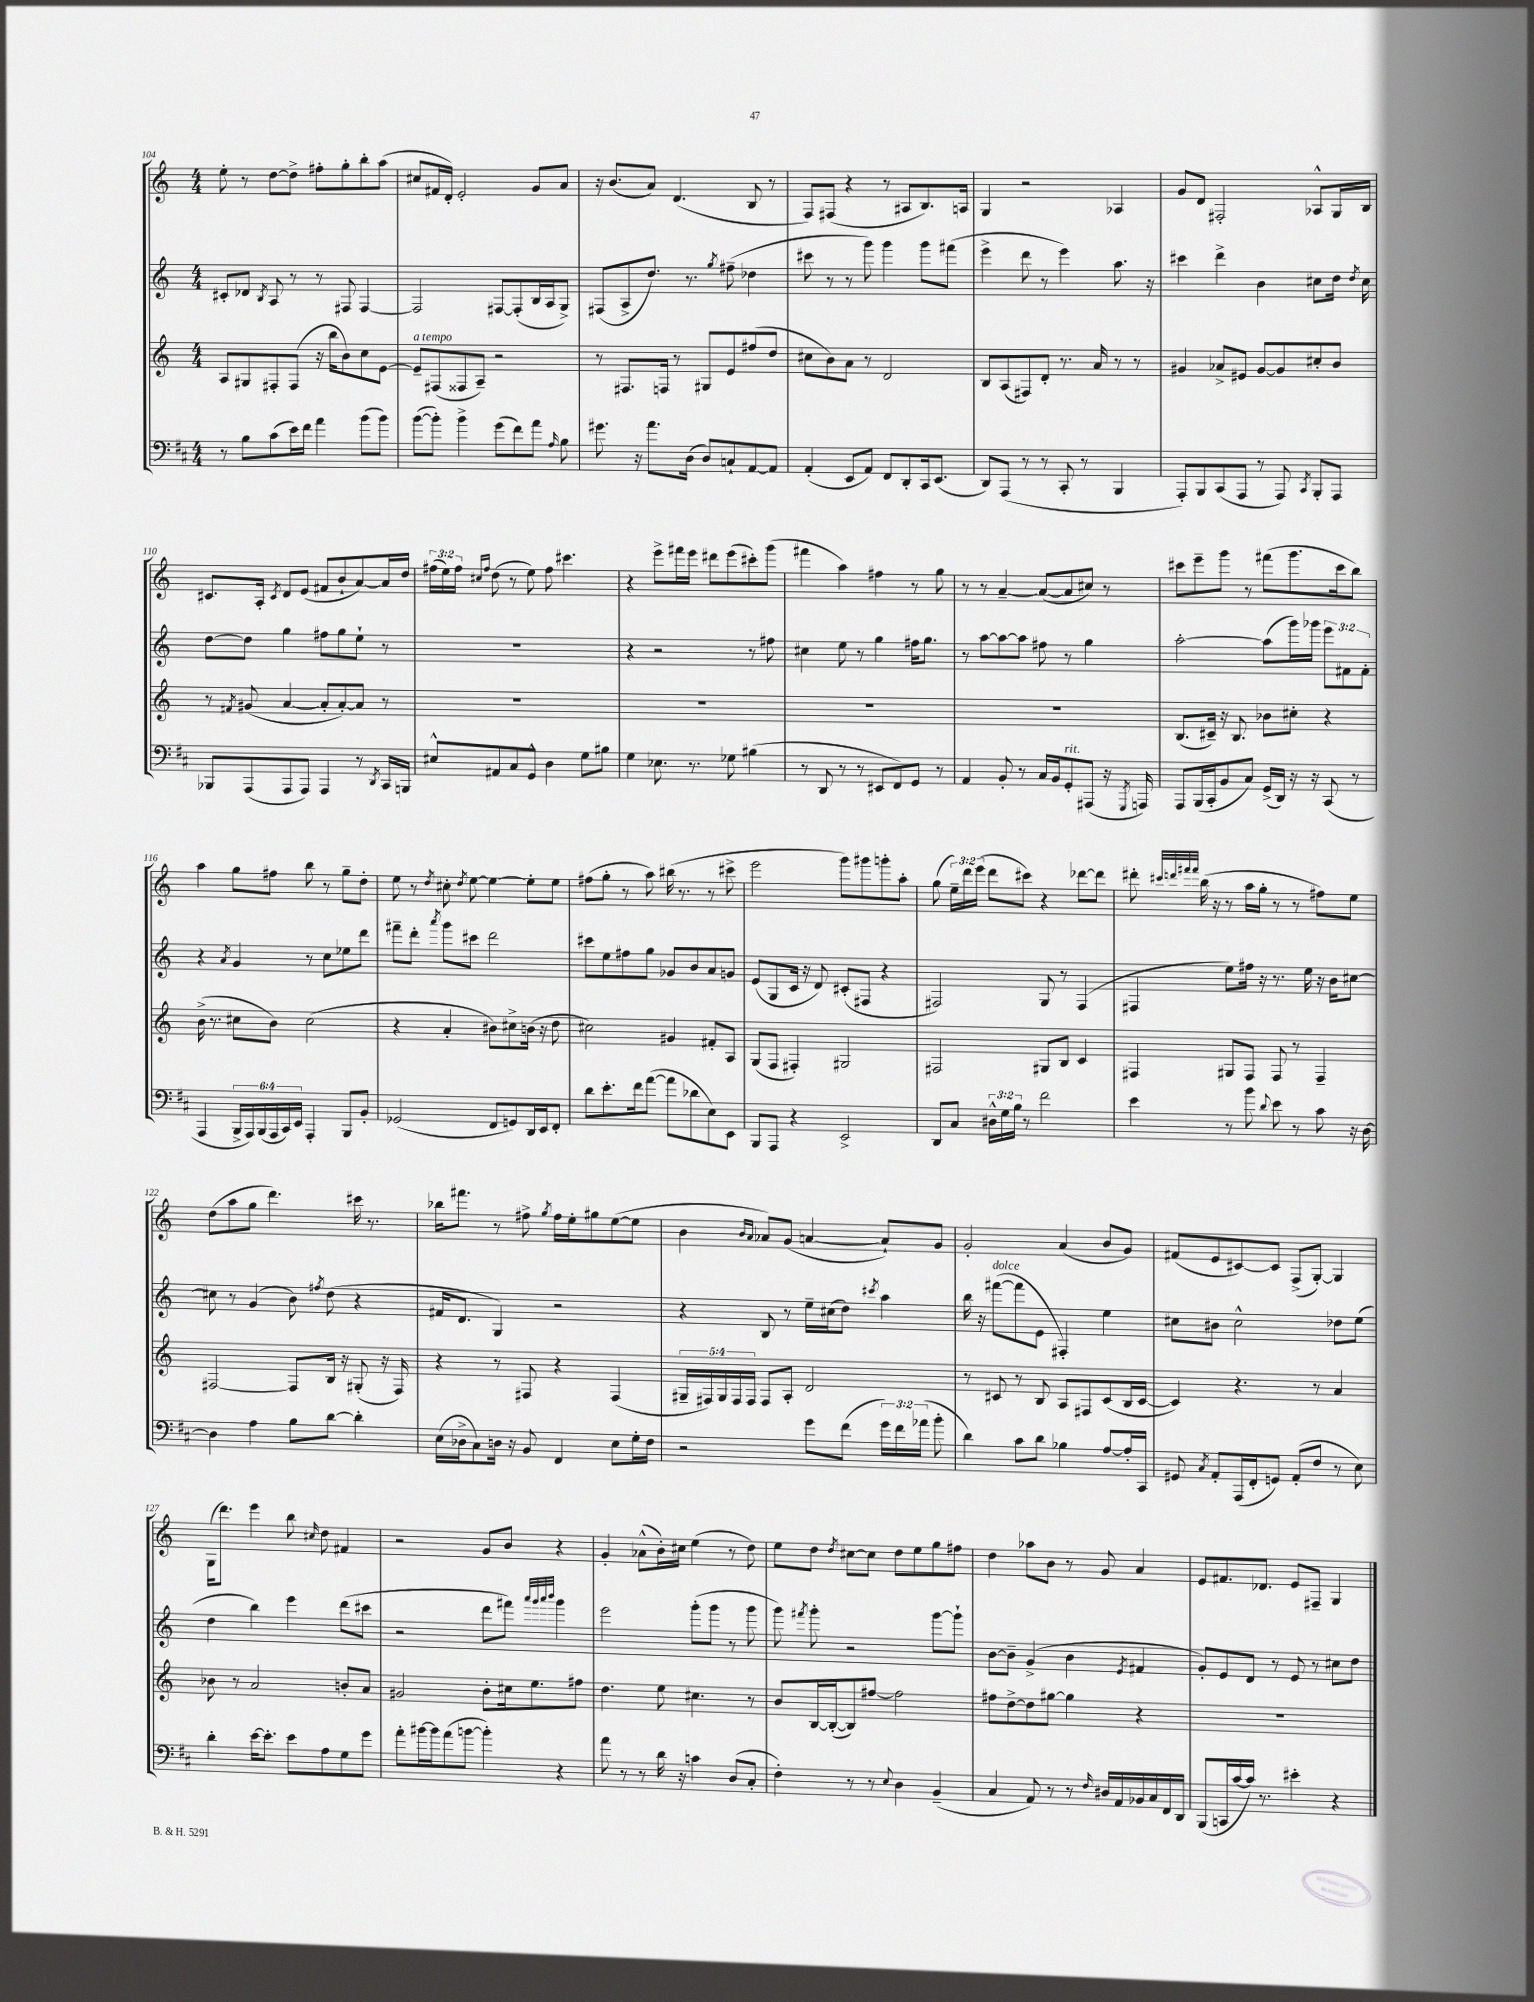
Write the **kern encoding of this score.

**kern	**kern	**kern	**kern
*staff4	*staff3	*staff2	*staff1
*clefF4	*clefG2	*clefG2	*clefG2
*k[f#c#]	*k[]	*k[]	*k[]
*M4/4	*M4/4	*M4/4	*M4/4
8r	8A/L	8c#'/L	8ee'\
8B\L	8G#/	8d-/J	8r
.	.	8qB/	.
(8c#\	8F#'/	8A/	[8dd\L
16e\L)	(8F#/J	8r	8dd^\]J
16f#\JJ	.	.	.
4a\	16r	8r	8ff#'\L
.	16bb\LK	.	.
.	8b\)	8F#/	8gg'\
(8b\L	8cc\	[4F#/	8bb'\
8b\J)	[8e\J	.	(8aa\J
=	=	=	=
([8b\L	8e~/]L	2F#/]	8cc#/L
8b'\]J)	(8F#/	.	16f#/L
.	.	.	16d'/JJ)
4b^\	8F##/	.	2e'/
.	8A~/J)	.	.
(8g\L	2r	[8F#/L	.
8f#\)	.	(8F#'/]	.
8a\J	.	16B/L	8g/L
.	.	16A/J	.
16qqA/	.	.	.
8B\	.	8G^/J)	8a/J
=	=	=	=
8.g#\	8r	(8F#/L	16r
.	.	.	(8.b/L
.	8.F#/L	8A^/	.
16r	.	.	.
8.a\L	.	8.dd/J)	8a/J)
.	16F/Jk	.	.
.	8r	.	(4.d/
(16D\Jk	.	8.r	.
8D/L)	8G#/L	.	.
.	.	8qgg/	.
8C`/	8e/	(8ff#~\	.
[8AA/	(8ff#/	4dd-\	8B/
8AA/]J	8dd/J	.	8r
=	=	=	=
(4AA'/	8cc#\L	8ccc#\	8F/L)
.	8b\)	8r	(8F#/J
8EE/L	8a\J	8r	4r
8AA/J)	8r	8ggg\)	.
8FF#/L	2d/	4ggg\	8r
8DD'/	.	.	8A#/L
16CC#/k	.	8ggg\L	8.B/)
(8.EE/J	.	.	.
.	.	(8fff#\J	.
.	.	.	16A/Jk
=	=	=	=
8DD/L)	8B/L	4eee^\	4G/
(8AAA/J	(8A/	.	.
8r	8F#/)	8ddd\	2r
8r	8d'/J	8r	.
8CC#'/	8.r	4eee\)	.
8r	.	.	.
.	16a/	.	.
4BBB/	8r	8.aa\	4A-/
.	8r	.	.
.	.	16r	.
=	=	=	=
8AAA'/L)	4g#/	4ccc#\	8g/L
8BBB/	.	.	8d/J
(8CC#/	8a-^/L	4ddd^\	2F#'/
8AAA/J	8e#/J	.	.
8r	[8g#/L	4b\	.
8AAA/)	8g#/]	.	.
8qCC#/	.	.	.
8BBB'/L	8cc#'/	8cc#\L	8A-^^/L
8AAA/J	8b/J	16dd\Jk	16G/L
.	.	8qdd/	.
.	.	16cc#\	16B/JJ
=	=	=	=
8BBB-/L	8r	[8dd\L	8.c#/L
.	8qf#/	.	.
(8AAA/	(8g#/	8dd\]J	.
.	.	.	16A'/Jk
.	.	.	8qc#/
8AAA/	[4a/	4gg\	8d/L
8AAA/J)	.	.	(8e/J
4AAA/	8a'/]L	8ff#\L	8f#/L
.	[8a'/)	8gg\	8b`/
8r	8a/]J	8ee`\J	[8a/)
8qDD/	.	.	.
16CC#/LL	8r	8r	16a/]L
16BBB/JJ	.	.	16dd/JJ
=	=	=	=
8E#^^/L	1r	1r	(24ff#\LL
.	.	.	24ee\)
.	.	.	24ff#\JJ
.	.	.	16qqcc#/LL
.	.	.	16qqff#/JJ
8AA#/	.	.	(8dd\
8C#/	.	.	8r
8GG^^/J	.	.	8ee\)
4D\	.	.	8ff#\
.	.	.	4.ccc#\
8G\L	.	.	.
8B#\J	.	.	.
=	=	=	=
4G\	1r	4r	4r
8.E-\	.	2r	8eee^\L
.	.	.	16fff#\L
8.r	.	.	16eee\JJ
.	.	.	8ddd#\L
8G-\	.	.	(8eee\
(4B#\	.	8r	8ccc#'\)
.	.	8ff#\	(8ggg\J
=	=	=	=
8r	1r	4cc#\	4fff#\
8DD/	.	.	.
8r	.	8ee\	4aa\)
8r	.	8r	.
8EE#/L	.	4gg\	4ff#\
8FF#/)	.	.	.
8GG/J	.	16ff#\LK	8r
.	.	8.gg\J	.
8r	.	.	8gg\
=	=	=	=
4AA/	1r	8r	8r
.	.	[8aa\L	8r
8BB'/	.	8aa\_	[4a~/
8r	.	8aa\]J	.
16C#/LL	.	8ff#\	(8a/_L
16BB/J	.	.	.
8GG'/	.	8r	8a/]
(8AAA#/J	.	4gg\	8cc#/J)
16r	.	.	8r
8qGGG/	.	.	.
16AAA/)	.	.	.
=	=	=	=
8AAA/L	(8.B/L	[2aa'\	8ccc#\L
(16BBB/L	.	.	8eee~\
16CC#'/J	16c#~/Jk)	.	.
8BB/	16r	.	8ggg\J
.	8.B/	.	.
8C#/J)	.	.	8r
(16GG^/LL	8b-\L	(8aa\]L	(8fff#\L
16DD/JJ)	.	.	.
16r	8cc#'\J	16ggg\L)	8.ggg\
16r	.	16ggg-\JJ	.
(8CC#/	4r	12eee\L	.
.	.	.	16ccc#\k
.	.	12f#\	.
8r	.	.	8bb\J)
.	.	12f#'\J	.
=	=	=	=
4AAA/	(16b^\	4r	4aa\
.	8.r	.	.
.	.	8qa/	.
24BBB^/LL	8cc#\L	4g/	8gg\L
24AAA/)	.	.	.
(24BBB/	.	.	.
24AAA/	8b\J)	.	8ff#\J
24CC#/)	.	.	.
24EE/JJ	.	.	.
4AAA'/	(2cc#\	8r	8bb\
.	.	8cc\L	8r
8BBB/L	.	8ee-\	8gg~\L
8BB'/J	.	8ddd\J	8dd'\J
=	=	=	=
(2GG-/	4r	8fff#~\L	8ee\
.	.	8ddd'\J	8r
.	.	8qaaa/	8qdd/
.	4a'/	8ggg\L	8cc#'\
.	.	.	8qdd/
.	.	8ccc#\J	[8ee\
8FF#/L	8b#\L)	2ddd\	4ee\_
8GG/)	8cc#^\	.	.
16DD/L	(16b\Jk	.	8ee'\]L
16EE/J	16r	.	.
8FF#'/J	8dd\	.	8ee\J
=	=	=	=
8d\L	2cc#\)	8ccc#\L	(8ff#\L
8.e'\	.	8ee\	8gg'\J
.	.	8ff#\	8r
16f#\k	.	.	.
([8a\J	.	8gg\J	8aa\)
8a\]L	4g#/	8g-/L	(16bb#\
.	.	.	8.r
8d-\	.	8b/	.
8E\)	8f#'/L	8a/	8r
8EE\J	8A/J	8g/J	8ccc#^\
=	=	=	=
8BBB/L	(8G/L	(8e/L	2eee\
8AAA/J	8F/J	8G/	.
4r	4F#'/)	16c/Jk	.
.	.	16r	.
.	.	8d/)	.
2EE^/	2G#/	(8c#'/L	8ggg\L)
.	.	8F#/J	8ggg#\
.	.	4r	8ggg'\
.	.	.	8aa'\J
=	=	=	=
8DD/L	2F#/	2F#/)	(8gg\
8C#/J	.	.	24ee~\LL)
.	.	.	24ddd\
.	.	.	(24eee\JJ
24D#^^\LL	.	.	8ddd\L
24G\	.	.	.
24B\JJ	.	.	.
8r	.	.	8ccc#\J)
2f#\	8G#/L	8G/	4r
.	8B/J	8r	.
.	4c/	(4F#/	[8ddd-\L
.	.	.	8ddd-\]J
=	=	=	=
4e\	4F#/	4F#/	8ddd#'\
.	.	.	32qqccc#/LLL
.	.	.	32qqddd/
.	.	.	32qqfff#/
.	.	.	32qqfff#/JJJ
.	.	.	(16bb\
.	.	.	16r
8r	8G#/L	8ee\L)	8r
8b\	8F#/J	16ff#\Jk	16aa\LL
.	.	16r	16gg'\JJ
8qqd/	.	.	.
8e\	8F#/	8.r	8r
8r	8r	.	8r
.	.	16ee\	.
8c#\	4F#~/	16r	8ff#\L)
.	.	16b\LK	.
16r	.	[8cc#\J	8ee\J
[16D\	.	.	.
=	=	=	=
4D\]	[2F#/	8cc#\]	(8dd\L
.	.	8r	8aa\
4A\	.	(4g/	8gg\J
.	.	.	4.ddd\)
8B\L	8F#/]L	8b\)	.
.	.	8qff#/	.
[8d\J	16B/Jk	(8dd\	.
.	16r	.	.
4d'\]	(8G#'/	4r	16ccc#\
.	.	.	8.r
.	16r	.	.
.	16F#/)	.	.
=	=	=	=
(16E\LL	4r	16f#/LK	16bb-\LK
16D-^\J	.	8.d/J	8.fff#\J
8C#\)	.	.	.
16D\Jk	8r	4G/)	8r
16r	.	.	.
8BB/	8F#/	.	8ff#^\
.	.	.	8qgg/
4FF#/	4r	2r	16ff#\LL
.	.	.	16ee'\J
.	.	.	8gg#\
8E\L	(4F#/	.	([8ee\
16G'\L	.	.	8ee\]J
16F#\JJ	.	.	.
=	=	=	=
2r	20G#~/LL	4r	4b\
.	20F#/)	.	.
.	20G#/	.	.
.	20F#/	.	.
.	20F#/JJ	.	.
.	.	.	16qqb/LL
.	.	.	16qqa/JJ
.	8F#/L	8B/	8a-/L)
.	8A'/J	8r	(8g/J
8g\L	2d/	16ee~\LL	[4a/
.	.	(16cc#\J	.
(8f#\J	.	8dd\J)	.
.	.	8qccc#/	.
24g\LL)	.	4aa\	8a`/]L)
24f#\	.	.	.
(24a-\JJ	.	.	.
8b'\	.	.	8g/J
=	=	=	=
4d\)	8r	16bb\	2g'/
.	.	16r	.
.	8c#/	([8fff#\L	.
8c#\L	8r	8fff#\]	.
8d\J	8B/	8e\J	.
4B-\	8A/L	4F#'/)	(4a/
.	8F#/	.	.
[8A/L	(8c#/	4ee\	8b/L
16A'/]L	16B/L	.	8g/J)
16CC#/JJ	[16c#/JJ	.	.
=	=	=	=
8GG#/	4c#/])	8cc#\L	(8f#/L
8qC#/	.	.	.
8AA'/L	.	8b#\J	8e/
(16AAA/L	4.r	2cc#^^\	[8c#/)
16FF#'/J	.	.	.
8GG/J)	.	.	8c#/]J
(8AA'/L	.	.	(8F^/L
8F#/J	8r	.	[8G'/J)
8r	4a/	8dd-\L	4G/]
8E\)	.	(8ee\J	.
=	=	=	=
4d'\	8b-\	4dd\	(16G\LK
.	.	.	8.ddd\J)
.	8r	.	.
[16e\LK	2a/	4bb\)	4eee\
8.e'\]J	.	.	.
8e\L	.	4eee\	8bb\
.	.	.	16qqcc#/
8A\	.	.	8dd\
8G\	8b'/L	(8ddd\L	4f#/
8g\J	8a/J	8ccc#\J	.
=	=	=	=
8a'\L	2g#/	2r	2r
[16b#\L	.	.	.
16b#\]J	.	.	.
(8a\	.	.	.
[8b\J	.	.	.
4b'\])	8b'\L	8ddd\L	8g/L
.	16cc#\k	8fff#\J)	8b/J
.	8.ee\	.	.
.	.	32qqaaa/LLL	.
.	.	32qqggg/	.
.	.	32qqaaa/	.
.	.	32qqbbb/JJJ	.
4r	.	4ggg\	4r
.	8ff#\J	.	.
=	=	=	=
8a\	4.dd\	2eee\	4g'/
8r	.	.	.
8r	.	.	(8a-^^\L
16d\	8ee\	.	16b'\L)
16r	.	.	16cc#\JJ
4c\	4.cc#\	(8ggg'\L	(4ee\
.	.	8ggg\J	.
(8D/L	.	8r	8r
8C#'/J	8r	8ggg\	8dd\)
=	=	=	=
4F#'\)	8b/L	8ggg\)	8ee\L
.	.	8qfff#/	.
.	[16B/L	8ggg'\	8dd\J
.	(16B'/_J	.	.
.	.	.	8qdd/
8r	8B/])	2r	[8cc#\L
8r	[8ff#/J	.	8cc#\]J
8qqE/	.	.	.
4D\	2ff#\]	.	8dd\L
.	.	.	8ee\
(4BB~/	.	[8ggg\L	8gg\
.	.	8ggg`\]J	8ff#\J
=	=	=	=
4C#/	8ff#\L	[8b\L	4dd\
.	[8dd^\	8b~\]J	.
8AA/)	8dd\]	(4g^/	8aa-\L
8r	[8gg#\J	.	8b\J
8r	4gg#\]	4b\	8r
16qqF#/	.	.	.
16D#/LL	.	.	8g/
16AA/	.	.	.
.	.	8qe/	.
16BB-/	4r	4f#/	4a/
16C#/	.	.	.
16FF#/	.	.	.
16DD/JJ	.	.	.
=	=	=	=
(8BBB/L	1r	8g'/L)	8e/L
16CC/L	.	8e/	8.f#/
[16c#/	.	.	.
16c#/]JJ)	.	8d/J	.
8.r	.	.	8.d-/J
.	.	8r	.
4e#'\	.	8e/	8e/L
.	.	8r	8F#~/J
4r	.	8cc#\L	4G/
.	.	8dd\J	.
==	==	==	==
*-	*-	*-	*-
